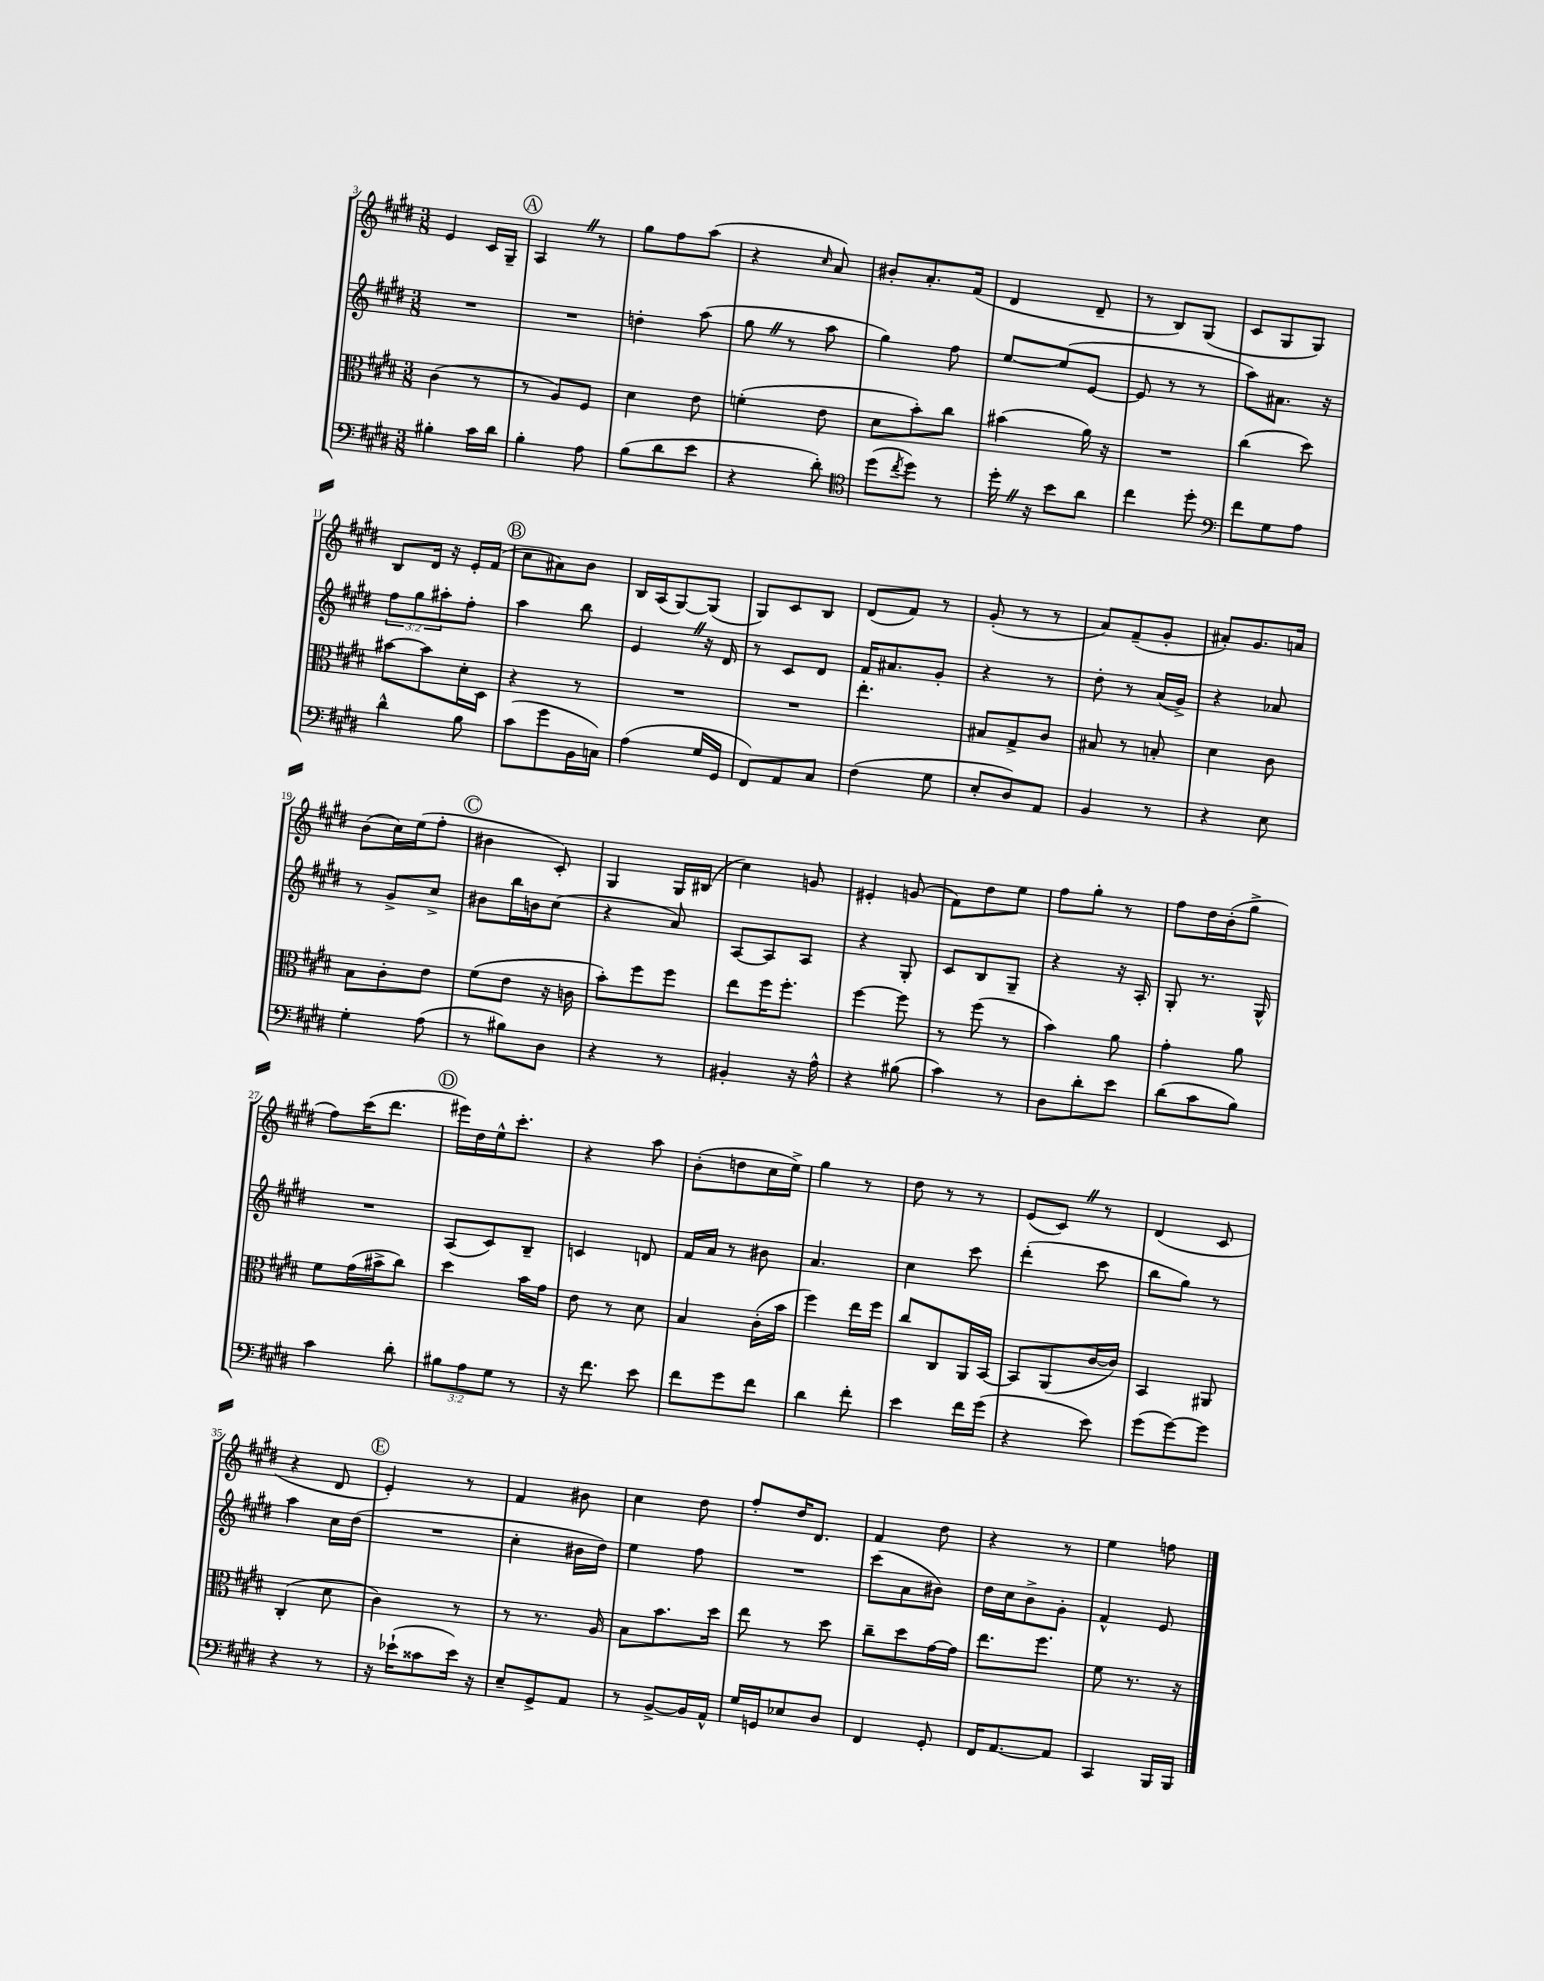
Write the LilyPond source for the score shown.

<<
\new StaffGroup <<
\new Staff = "s0" {
    \clef treble \key e \major \numericTimeSignature \time 3/8
    e'4 cis'16 gis16-- |
    \mark \markup { \circle "A" } a4 \once \override BreathingSign.text = \markup { \musicglyph "scripts.caesura.straight" } \breathe r8 |
    gis''8 fis''8 a''8( |
    r4 \grace { cis''16 } a'8) |
    bis'8-. a'8.-. fis'16( |
    dis'4 dis'8-- |
    r8 b8) gis8( |
    cis'8 gis8 gis8) |
    b8 dis'16 r16 e'16-. fis'16( |
    \mark \markup { \circle "B" } cis''8 ais'8) b'8 |
    b16 a16( gis8~) gis8( |
    gis8) cis'8 b8 |
    dis'8( fis'8) r8 |
    gis'8-.( r8 r8 |
    a'8) fis'8--( gis'8-. |
    ais'8-.) gis'8. a'16 |
    b'8( cis''16) e''16( fis''8-. |
    \mark \markup { \circle "C" } bis'4 cis'8-.) |
    gis4 gis16 bis16( |
    cis''4) g'8 |
    eis'4-. g'8( |
    fis'8) dis''8 e''8 |
    fis''8 gis''8-. r8 |
    fis''8 dis''16 b'16-.( gis''8-> |
    fis''8) cis'''16( dis'''8. |
    \mark \markup { \circle "D" } eis'''16) dis''16 e''16-^ cis'''8.-. |
    r4 a''8 |
    b'8-.( d''8 cis''16 e''16->) |
    gis''4 r8 |
    dis''8 r8 r8 |
    e'8( cis'8) \once \override BreathingSign.text = \markup { \musicglyph "scripts.caesura.straight" } \breathe r8 |
    dis'4( cis'8 |
    r4 dis'8 |
    \mark \markup { \circle "E" } e'4-.) r8 |
    fis'4 bis'8 |
    cis''4 dis''8 |
    fis''8-. dis''16 dis'8. |
    fis'4 dis''8 |
    r4 r8 |
    e''4 f''8 \bar "|." |
}
\new Staff = "s1" {
    \clef treble \key e \major \numericTimeSignature \time 3/8 \override Staff.TupletNumber.text = #tuplet-number::calc-fraction-text
    R4. |
    \mark \markup { \circle "A" } R4. |
    d''4-. a''8( |
    gis''8 \once \override BreathingSign.text = \markup { \musicglyph "scripts.caesura.straight" } \breathe r8 a''8 |
    gis''4) fis''8 |
    e''8~ e''8( e'8~ |
    e'8 r8 r8 |
    a''8) ais'8. r16 |
    \tuplet 3/2 { fis''8 gis''8 ais''8-. } fis''8-. |
    \mark \markup { \circle "B" } a''4 b''8 |
    e'4 \once \override BreathingSign.text = \markup { \musicglyph "scripts.caesura.straight" } \breathe r16 dis'16 |
    r8 cis'8 dis'8 |
    fis'16 ais'8. gis'8-. |
    r4 r8 |
    dis''8-. r8 a'16( gis'16->) |
    r4 aes'8 |
    r8 gis'8-> cis''8-> |
    \mark \markup { \circle "C" } bis'8 b''16 b'16 cis''8( |
    r4 a'8) |
    a8~ a8 a8 |
    r4 gis8-. |
    cis'8 b8 gis8-- |
    r4 r16 a16-. |
    gis8-. r8. gis16-^ |
    R4. |
    \mark \markup { \circle "D" } a8( cis'8) b8-- |
    c'4 d'8 |
    fis'16 a'16 r8 bis'8 |
    a'4. |
    cis''4 cis'''8 |
    dis'''4-.( cis'''8 |
    b''8 gis''8) r8 |
    a''4 cis''16 dis''16( |
    \mark \markup { \circle "E" } R4. |
    cis''4-. bis'16 dis''16) |
    e''4 fis''8 |
    R4. |
    cis'''8( a'8 bis'8) |
    dis''16 cis''16 b'8-> gis'8-. |
    fis'4-^ e'8 \bar "|." |
}
\new Staff = "s2" {
    \clef alto \key e \major \numericTimeSignature \time 3/8
    cis'4( r8 |
    \mark \markup { \circle "A" } r8 a8) fis8 |
    dis'4 e'8 |
    f'4-.( e'8 |
    dis'8 b'8-.) cis''8 |
    bis'4( a'16) r16 |
    R4. |
    cis''4( dis''8) |
    bis'8~ bis'8 dis'16-. dis16 |
    \mark \markup { \circle "B" } r4 r8 |
    R4. |
    R4. |
    e''4.-. |
    bis8 gis8-> cis'8 |
    bis8 r8 b8-. |
    dis'4 cis'8 |
    b8 cis'8-. e'8 |
    \mark \markup { \circle "C" } fis'8( e'8 r16 c'16 |
    b'8-.) fis''8 fis''8 |
    e''8 fis''16 fis''8.-. |
    fis''4~ fis''8 |
    r8 fis''8( r8 |
    b'4) a'8 |
    gis'4-. a'8 |
    fis'8 gis'16( bis'16-> cis''8) |
    \mark \markup { \circle "D" } dis''4 b'16 gis'16 |
    e'8 r8 dis'8 |
    b4 cis'16-.( b'16 |
    fis''4) e''16 fis''16 |
    cis''8 cis8 a,16 b,16~ |
    b,8 a,8( cis'16~ cis'16) |
    b,4 ais,8 |
    cis4-.( dis'8 |
    \mark \markup { \circle "E" } cis'4) r8 |
    r8 r8. a16 |
    b8 b'8. dis''16 |
    e''8 r8 dis''8 |
    cis''8-- dis''8 gis'16~ gis'16 |
    e''8. fis''8. |
    fis'8 r8. r16 \bar "|." |
}
\new Staff = "s3" {
    \clef bass \key e \major \numericTimeSignature \time 3/8 \override Staff.TupletNumber.text = #tuplet-number::calc-fraction-text
    bis4-. cis'16 dis'16 |
    \mark \markup { \circle "A" } b4-. a8 |
    b8( dis'8 e'8 |
    r4 dis'8-.) |
    \clef tenor dis''8( \acciaccatura { cis''8 } dis''8) r8 |
    dis''16-. \once \override BreathingSign.text = \markup { \musicglyph "scripts.caesura.straight" } \breathe r16 b'8 a'8 |
    cis''4 dis''8-. |
    \clef bass fis'8 gis8 a8 |
    dis'4-^ b8 |
    \mark \markup { \circle "B" } cis'8( gis'8 b,16 c16) |
    a4( gis16 gis,16 |
    fis,8) a,8 cis8 |
    fis4( gis8 |
    e8-. dis8) a,8 |
    b,4 r8 |
    r4 e8 |
    gis4-. a8( |
    \mark \markup { \circle "C" } r8 bis8) dis8 |
    r4 r8 |
    bis,4-. r16 a16-^ |
    r4 bis8( |
    cis'4) r8 |
    dis8 dis'8-. e'8 |
    dis'8( cis'8 b8) |
    cis'4 dis'8-. |
    \mark \markup { \circle "D" } \tuplet 3/2 { bis8 a8 gis8 } r8 |
    r16 fis'8. e'8 |
    fis'8 gis'8 fis'8 |
    dis'4 fis'8-. |
    e'4 fis'16 gis'16( |
    r4 e'8) |
    gis'8( gis'8~) gis'8 |
    r4 r8 |
    \mark \markup { \circle "E" } r16 ees'16-!( cisis'8 ees'16) r16 |
    e8-- gis,8-> a,8 |
    r8 b,8~-> b,16 a,16-^ |
    gis16 g,16 ees8 dis8 |
    fis,4 gis,8-. |
    fis,16 a,8.~ a,8 |
    cis,4 b,,16 b,,16 \bar "|." |
}
>>
>>
\layout { \context { \Score currentBarNumber = #3 } }
